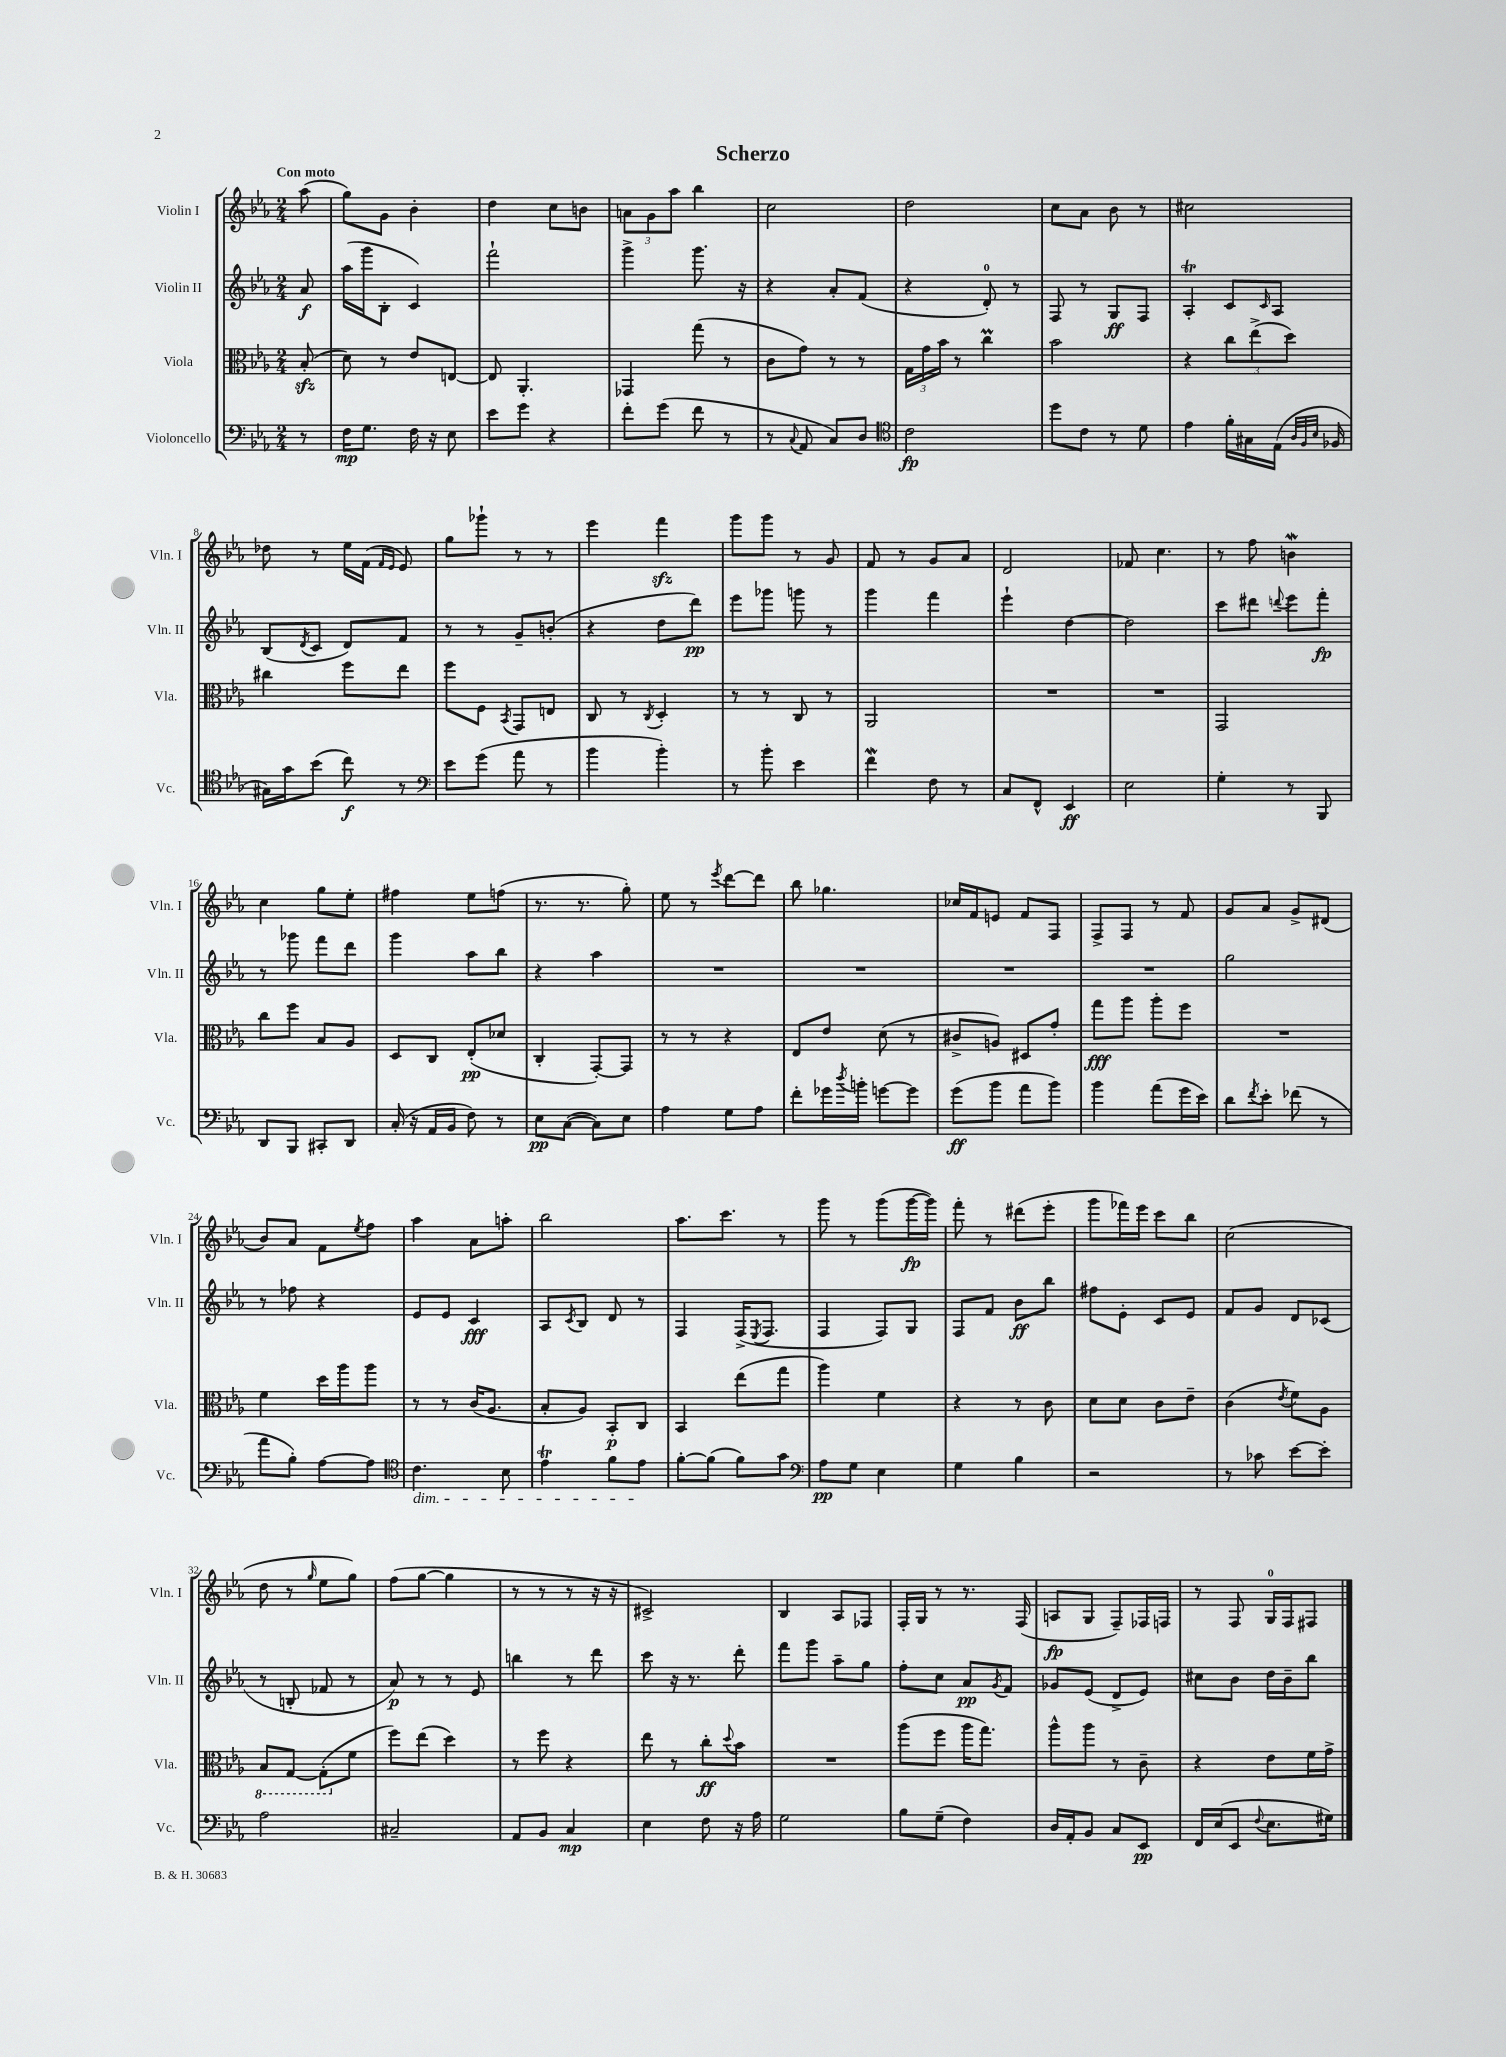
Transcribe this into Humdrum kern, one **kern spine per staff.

**kern	**kern	**kern	**kern
*staff4	*staff3	*staff2	*staff1
*clefF4	*clefC3	*clefG2	*clefG2
*k[b-e-a-]	*k[b-e-a-]	*k[b-e-a-]	*k[b-e-a-]
*M2/4	*M2/4	*M2/4	*M2/4
8r	(8B-'	8a-	(8aa-
=	=	=	=
16F	8d)	(16aa-	8gg)
8.G	.	16ggg	.
.	8r	8B-'	8g
16F	8e-	4c)	4b-'
16r	.	.	.
8E-	[8E	.	.
=	=	=	=
8e-	8E]	2fff`	4dd
8g	4.AA-'	.	.
4r	.	.	8cc
.	.	.	8b
=	=	=	=
8f'	4GG-	4ggg^	12a
.	.	.	12g
(8g	.	.	.
.	.	.	12aa-
8f	(8gg	8.ggg	4bb-
8r	8r	.	.
.	.	16r	.
=	=	=	=
8r	8c	4r	2cc
8qqC	.	.	.
8AA-	8g)	.	.
8C)	8r	8a-'	.
8D	8r	(8f	.
=	=	=	=
*clefC4	*	*	*
2c	24G	4r	2dd
.	24g	.	.
.	24b-	.	.
.	8r	.	.
.	4cc	8d')	.
.	.	8r	.
=	=	=	=
8dd	2b-	8F	8cc
8c	.	8r	8a-
8r	.	8G	8b-
8d	.	8F	8r
=	=	=	=
4e-	4r	4A-'	2cc#
16f'	12cc	8c	.
16G#	.	.	.
.	(12ee-^	.	.
.	.	16qqc	.
(16E-	.	8A-	.
.	12dd)	.	.
32qqA-	.	.	.
32qqF	.	.	.
32qqB-	.	.	.
16F-	.	.	.
=	=	=	=
16G#)	4cc#	(8B-	8dd-
16g	.	.	.
.	.	8qd	.
(8b-	.	8c	8r
8cc)	8ff	8d)	16ee-
.	.	.	(16f
.	.	.	16qqf
.	.	.	16qqe-
8r	8ee-	8f	8e-)
=	=	=	=
*clefF4	*	*	*
8e-	8ff	8r	8gg
(8g	8F	8r	8ggg-`
.	8qBB-	.	.
8a-	8GG	8g~	8r
8r	8E	(8b'	8r
=	=	=	=
4b-	8C	4r	4eee-
.	8r	.	.
.	8qC	.	.
4b-')	4D'	8dd	4fff
.	.	8ddd)	.
=	=	=	=
8r	8r	8eee-	8ggg
8b-'	8r	8ggg-	8ggg
4e-	8C	8ggg	8r
.	8r	8r	8g
=	=	=	=
4f	2AA-	4ggg	8f
.	.	.	8r
8F	.	4fff	8g
8r	.	.	8a-
=	=	=	=
8C	2r	4eee-`	2d
8FF^^	.	.	.
4EE-	.	[4dd	.
=	=	=	=
2E-	2r	2dd]	8f-
.	.	.	4.cc
=	=	=	=
4G'	2GG	8ccc	8r
.	.	8ddd#	8ff
.	.	8qqddd	.
8r	.	8eee-	4b
8BBB-	.	8fff'	.
=	=	=	=
8DD	8cc	8r	4cc
8BBB-	8ff	8ggg-	.
8CC#'	8B-	8fff	8gg
8DD	8A-	8ddd	8ee-'
=	=	=	=
(16C'	8D	4ggg	4ff#
16r	.	.	.
16AA-	8C	.	.
16BB-	.	.	.
8F)	(8E-'	8aa-	8ee-
8r	8d-	8bb-	(8ff
=	=	=	=
8E-	4C'	4r	8.r
([8C	.	.	.
.	.	.	8.r
8C])	[8GG')	4aa-	.
8E-	8GG]	.	8gg')
=	=	=	=
4A-	8r	2r	8ee-
.	8r	.	8r
.	.	.	8qeee-
8G	4r	.	[8ddd
8A-	.	.	8ddd]
=	=	=	=
8f'	8E-	2r	8bb-
16g-	8e-	.	4.gg-
8qdd	.	.	.
16b'	.	.	.
[8g	(8d	.	.
8g]	8r	.	.
=	=	=	=
(8g	8c#^	2r	16cc-
.	.	.	16f
8b-	8A)	.	8e
8a-	8D#	.	8f
8b-)	8g'	.	8F
=	=	=	=
4b-	8gg	2r	8F^
.	8aa-	.	8F
(8a-	8aa-'	.	8r
16g	8ff	.	8f
16e-)	.	.	.
=	=	=	=
8d	2r	2gg	8g
8qf	.	.	.
8e-'	.	.	8a-
(8f-	.	.	8g^
8r	.	.	(8d#
=	=	=	=
8a-	4f	8r	8b-)
8B-')	.	8ff-	8a-
[8A-	16dd	4r	8f
.	16aa-	.	.
.	.	.	8qee-
8A-]	8aa-	.	8ff
=	=	=	=
*clefC4	*	*	*
4.c	8r	8e-	4aa-
.	8r	8e-	.
.	(16c	4c	8a-
.	8.A-	.	.
8B-	.	.	8aa'
=	=	=	=
4e-	8B-'	8A-	2bb-
.	.	8qc	.
.	8A-)	8B-	.
8f	8BB-'	8d	.
8e-	8C	8r	.
=	=	=	=
[8f'	4BB-	4F	8.aa-
(8f]	.	.	.
.	.	.	8.ccc
8f)	(8ee-	(16F^	.
.	.	8qE-	.
.	.	8.F	.
8g	8gg	.	8r
=	=	=	=
*clefF4	*	*	*
8A-	4aa-)	4F	8ggg
8G	.	.	8r
4E-	4f	8F)	(8ggg
.	.	8G	[16ggg
.	.	.	16ggg])
=	=	=	=
4G	4r	8F	8fff'
.	.	8f	8r
4B-	8r	8b-	(8ddd#
.	8c	8bb-	8eee-'
=	=	=	=
2r	8d	8ff#	8ggg
.	8d	8e-'	16fff-)
.	.	.	16eee-
.	8c	8c	8ccc
.	8e-~	8e-	8bb-
=	=	=	=
8r	(4c	8f	(2cc
8c-	.	8g	.
.	8qe-	.	.
[8e-	8f)	8d	.
8e-']	8A-	(8c-	.
=	=	=	=
2A-	8BB-	8r	8dd
.	[8GG	8B'	8r
.	.	.	16qqgg
.	(8GG']	8f-	8ee-
.	8f	8r	8gg)
=	=	=	=
2C#~	8ff)	8a-)	(8ff
.	(8ee-	8r	[8gg
.	4dd)	8r	4gg]
.	.	8e-	.
=	=	=	=
8AA-	8r	4bb	8r
8BB-	8ff	.	8r
4C	4r	8r	8r
.	.	8ddd	16r
.	.	.	16r
=	=	=	=
4E-	8ee-	8ccc	2c#^)
.	8r	16r	.
.	.	8.r	.
8F	8cc'	.	.
.	8qqdd	.	.
16r	8b-	8ddd'	.
16A-	.	.	.
=	=	=	=
2G	2r	8fff	4B-
.	.	8ggg	.
.	.	8aa-~	8A-
.	.	8gg	8F-
=	=	=	=
8B-	(8aa-	8ff'	16F'
.	.	.	16G
(8G~	8ff	8cc	8r
4F)	16aa-	8a-	8.r
.	8.gg)	.	.
.	.	8qg	.
.	.	8f	.
.	.	.	(16F
=	=	=	=
16D	8aa-^^	8g-	8A
16AA-'	.	.	.
8BB-	8aa-	(8e-	8G
8C	8r	8d^	8F~)
8EE-	8c~	8e-)	16F-
.	.	.	16F
=	=	=	=
16FF	4r	8cc#	8r
(16E-	.	.	.
8EE-	.	8b-	8F
8qqF	.	.	.
8.E-	8e-	16dd	16G
.	.	16b-~	16F
.	16f	8bb-	8F#
16G#)	16g^	.	.
==	==	==	==
*-	*-	*-	*-
